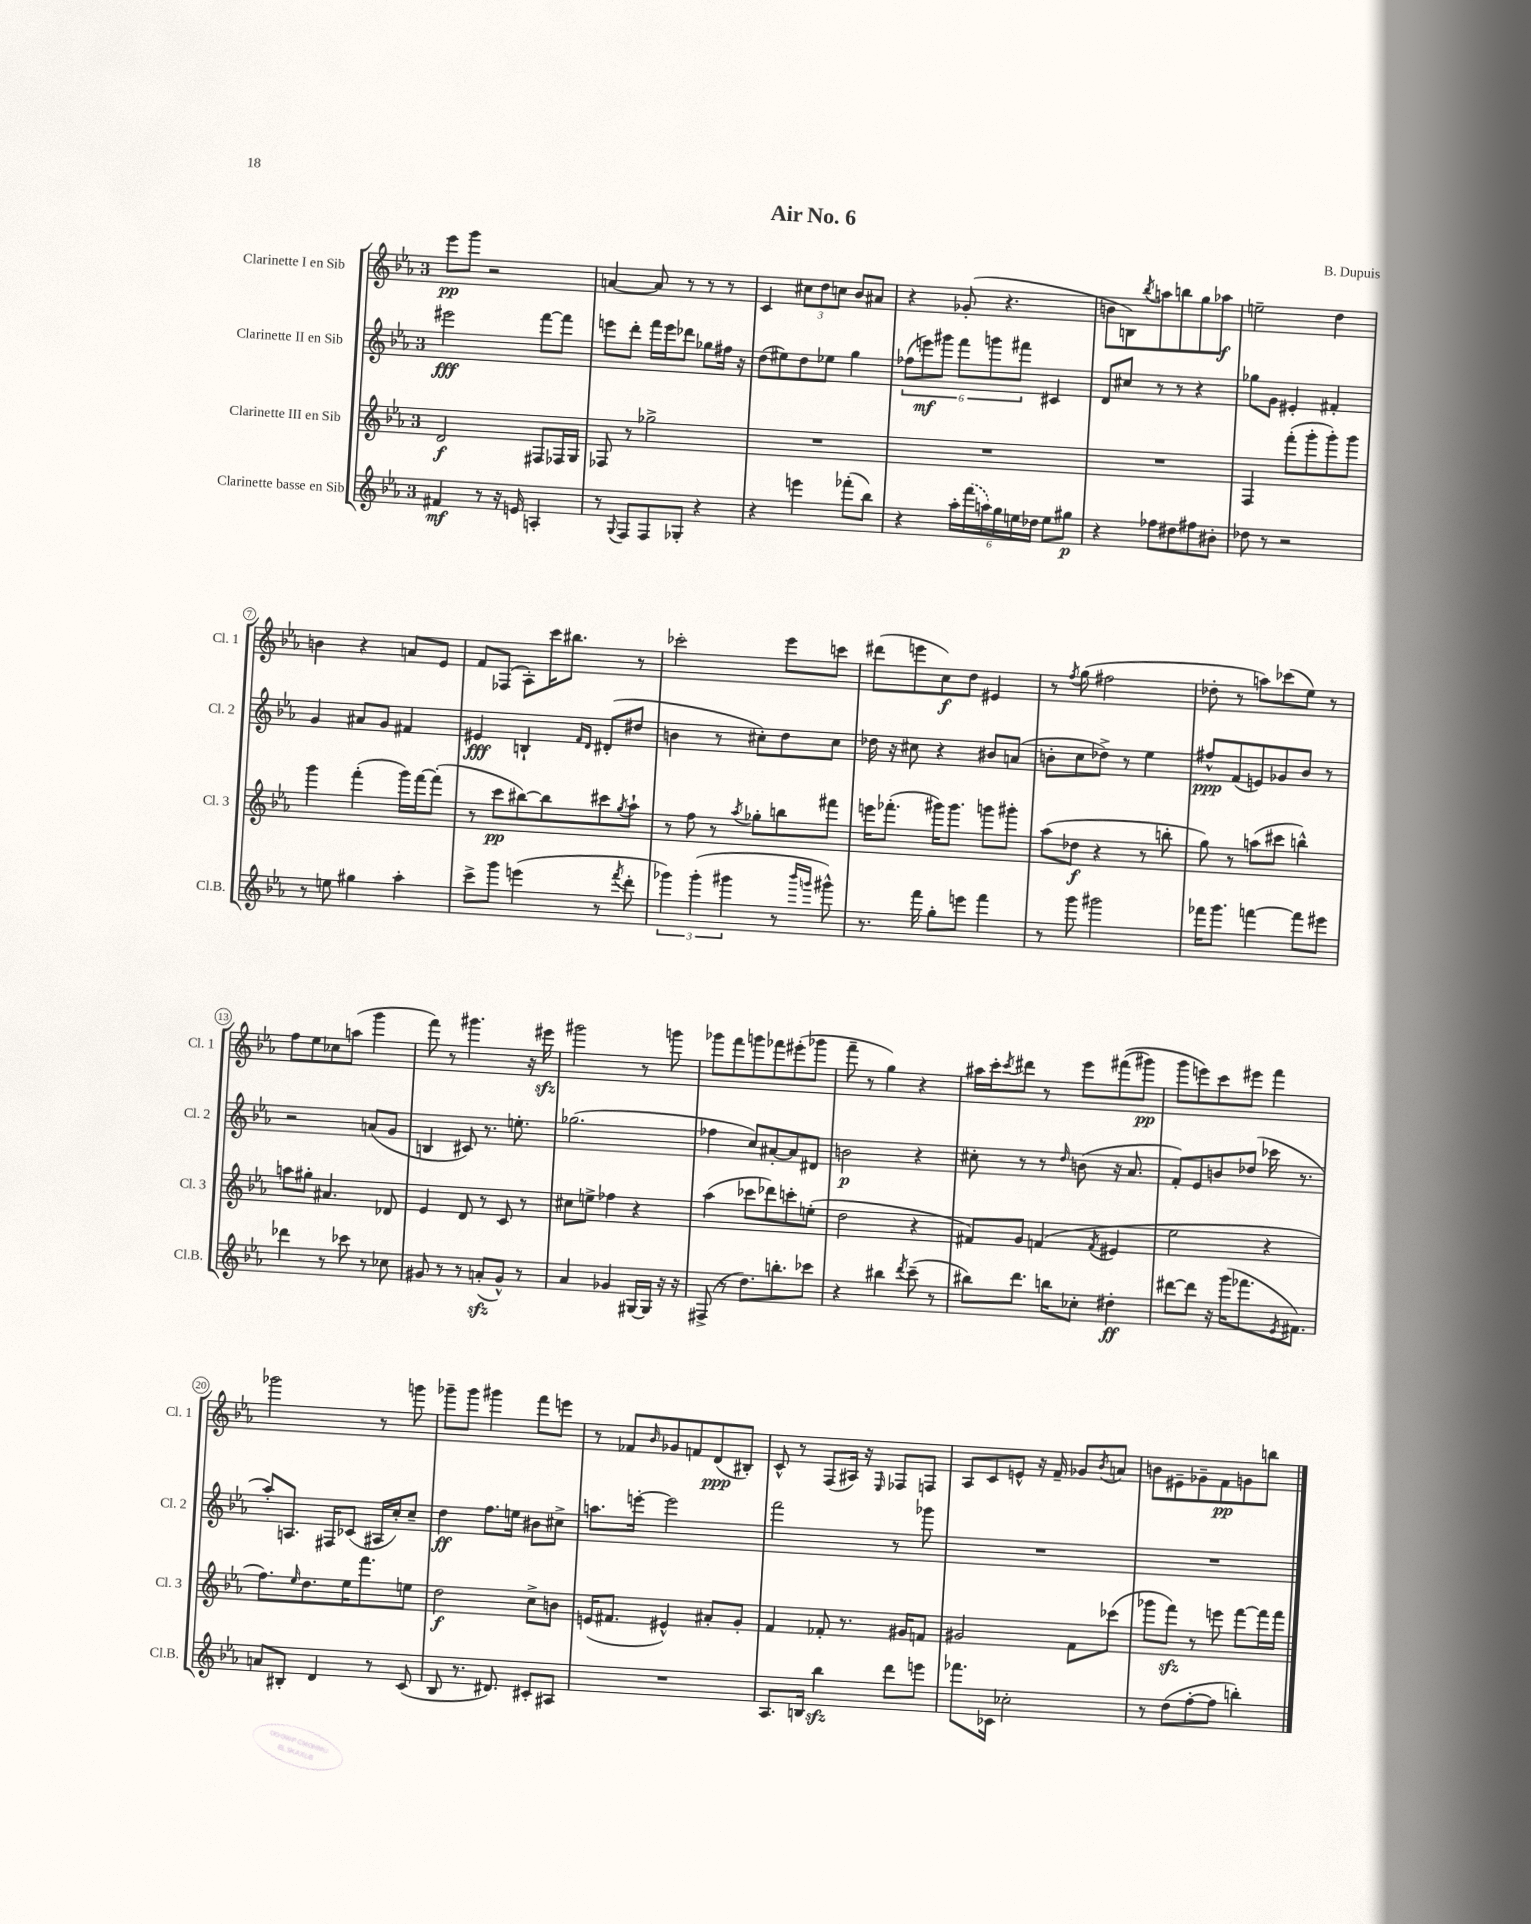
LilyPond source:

\header { title = "Air No. 6" composer = "B. Dupuis" }
<<
\new StaffGroup <<
\new Staff = "s0" \with { instrumentName = "Clarinette I en Sib" shortInstrumentName = "Cl. 1" } {
    \clef treble \key ees \major \once \override Staff.TimeSignature.style = #'single-digit \time 3/4
    ees'''8\pp g'''8 r2 |
    a'4~ a'8 r8 r8 r8 |
    c'4 \tuplet 3/2 { cis''8 d''8 c''8 } bes'8 ais'8 |
    r4 ges'8-.( r4. |
    b'8 b8) \acciaccatura { bes''8 } a''8 b''8 g''8 aes''8\f |
    e''2-- d''4 |
    b'4 r4 a'8 ees'8 |
    f'8 fes8( aes8-.) c'''16 bis''8. r8 |
    ces'''2-. ees'''8 c'''8 |
    dis'''8( e'''8 c''8\f) d''8 eis'4 |
    r8 \acciaccatura { f''8 } g''8( fis''2 |
    des''8-. r8 a''8) ces'''8( ees''8) r8 |
    f''8 ees''8 ces''8 a''8( g'''4 |
    f'''8) r8 gis'''4. r16 eis'''16\sfz |
    gis'''2 r8 g'''8 |
    ges'''8 f'''8 g'''8 fes'''8 eis'''8-.( ges'''8 |
    f'''8-- r8 g''4) r4 |
    ais''16 c'''16-. \acciaccatura { c'''8 } dis'''8 r8 ees'''8 fis'''8(\( gis'''8\pp) |
    g'''8 e'''8\) c'''8 eis'''8 f'''4 |
    ges'''2 r8 g'''8 |
    ges'''8-- ges'''8 gis'''4 f'''8 e'''8 |
    r8 fes'8 \grace { bes'16 } ges'8 f'8 d'8\ppp( bis8-.) |
    c'8-^ r8 f8( ais16) r16 \grace { ees16 } fes8 f8 |
    aes8 c'8 e'8-^ r16 f'16-- ges'8 \acciaccatura { bes'8 } a'8 |
    b'8 eis'8-- ges'8-- f'8\pp g'8 b''8 \bar "|." |
}
\new Staff = "s1" \with { instrumentName = "Clarinette II en Sib" shortInstrumentName = "Cl. 2" } {
    \clef treble \key ees \major \once \override Staff.TimeSignature.style = #'single-digit \time 3/4
    eis'''2\fff f'''8~ f'''8 |
    e'''8 d'''8-. f'''16 e'''16 des'''8 ges''8 fis''16 r16 |
    d''8( eis''8) d''8 ees''8 g''4 |
    \tuplet 6/4 { fes''8( e'''8\mf) gis'''8 f'''8 g'''8 fis'''8 } cis'4 |
    d'8 cis''8 r8 r8 r4 |
    ges''8 g'8 eis'4-. fis'4-. |
    g'4 ais'8 g'8 fis'4 |
    eis'4\fff b4-! \grace { f'16 d'16 } dis'8-.( dis''8 |
    b'4 r8 cis''8-.) d''8 cis''8 |
    des''16 r16 cis''8 r4 bis'8 a'8( |
    b'8-. c''8 des''8->) r8 ees''4 |
    fis''8-^\ppp f'8( e'8) ges'8 bes'8 r8 |
    r2 a'8( g'8 |
    b4 cis'8) r8. e''8.-. |
    ges''2.( |
    fes''4 c''8) ais'8~-. ais'8 dis'8 |
    b'2\p r4 |
    cis''8-. r8 r8 \grace { d''16 } b'8( r16 aes'8. |
    f'8-.) ees'8 b'8 des''8( ces'''16 r8. |
    aes''8-.) a8. fis16 ces'8( ais16 c''16-.) c''8-- |
    d''4\ff f''8. e''16 bis'8 cis''8-> |
    a''8. e'''16~-. e'''2 |
    f'''2 r8 ges'''8 |
    R2. |
    R2. \bar "|." |
}
\new Staff = "s2" \with { instrumentName = "Clarinette III en Sib" shortInstrumentName = "Cl. 3" } {
    \clef treble \key ees \major \once \override Staff.TimeSignature.style = #'single-digit \time 3/4
    d'2\f fis8 fes16 g16 |
    fes8 r8 ges''2-> |
    R2. |
    R2. |
    R2. |
    f4 f'''8-.( g'''8-. g'''8-.) g'''8 |
    g'''4 f'''4-.( g'''16) f'''16~ f'''8-.( |
    r8 c'''8\pp bis''8~) bis''8 cis'''8 \acciaccatura { g''8 } aes''8-! |
    r8 f''8 r8 \acciaccatura { aes''8 } ges''8-. b''8 fis'''8 |
    e'''16 fes'''8.-.( gis'''16) gis'''8. g'''8 gis'''8-. |
    aes''8( des''8\f r4 r8 b''8-. |
    g''8) r8 a''8( cis'''8 b''4-^) |
    a''8 gis''8-. ais'4. des'8 |
    ees'4 d'8 r8 c'8 r8 |
    cis''8 e''8-> fes''4 r4 |
    aes''4( ces'''8 des'''8) c'''8-. e''8-.( |
    d''2 r4 |
    fis'8) g'8 f'4( \acciaccatura { f'8 } eis'4 |
    ees''2 r4 |
    f''8.) \grace { ees''16 } d''8. ees''16 f'''8. e''8 |
    d''2\f c''8-> b'8 |
    e'16( fis'8. eis'4-^) ais'8-. g'8-. |
    f'4 fes'8-. r8. gis'16 f'8 |
    gis'2 f'8 ces'''8( |
    ges'''8 f'''8\sfz) r8 e'''8 f'''8~ f'''16 f'''16 \bar "|." |
}
\new Staff = "s3" \with { instrumentName = "Clarinette basse en Sib" shortInstrumentName = "Cl.B." } {
    \clef treble \key ees \major \once \override Staff.TimeSignature.style = #'single-digit \time 3/4
    fis'4\mf r8 r16 e'16 a4-. |
    r8 \appoggiatura { g8 } f8 f8 ges8-. r4 |
    r4 e'''4 fes'''8-.( bes''8) |
    r4 \tuplet 6/4 { aes''16-. \once \slurDashed f'''16( a''16) g''16 e''16 des''16 } e''8 gis''8\p |
    r4 fes''8 dis''8 fis''8 bis'8-. |
    des''8 r8 r2 |
    r8 e''8 gis''4 aes''4-. |
    c'''8-> g'''8 e'''4( r8 \acciaccatura { f'''8 } d'''8-. |
    \tuplet 3/2 { ges'''4) ges'''4-.( gis'''4 } r8 \grace { bes'''16 g'''16 } gis'''8-^) |
    r8. f'''16 g''8-. e'''8 f'''4 |
    r8 g'''8 gis'''2 |
    fes'''16 g'''8. f'''4~ f'''8 eis'''8 |
    des'''4 r8 ces'''8 r8 ces''8 |
    gis'8 r8 r8 a'8-.\sfz( gis'8-^) r8 |
    aes'4 ges'4 gis16~ gis16 r16 r16 |
    fis8->( r8 d''8.) b''8.-. ces'''8 |
    r4 bis''4 \acciaccatura { d'''8 } c'''8--( r8 |
    bis''8) d'''8. b''16 ces''8-. dis''4-.\ff |
    dis'''8~ dis'''8 r16 g'''16( fes'''8. \acciaccatura { ees'8 } fis'8.) |
    a'8 bis8-. d'4 r8 c'8( |
    bes8 r8. dis'8.) cis'8-. ais8 |
    R2. |
    aes8. b16 bes''4\sfz d'''8 e'''8 |
    fes'''8. ces'16 ces''2-. |
    r8 d''8( f''8~-. f''8 b''4-.) \bar "|." |
}
>>
>>
\layout { \context { \Score \override BarNumber.stencil = #(make-stencil-circler 0.1 0.3 ly:text-interface::print) } }
